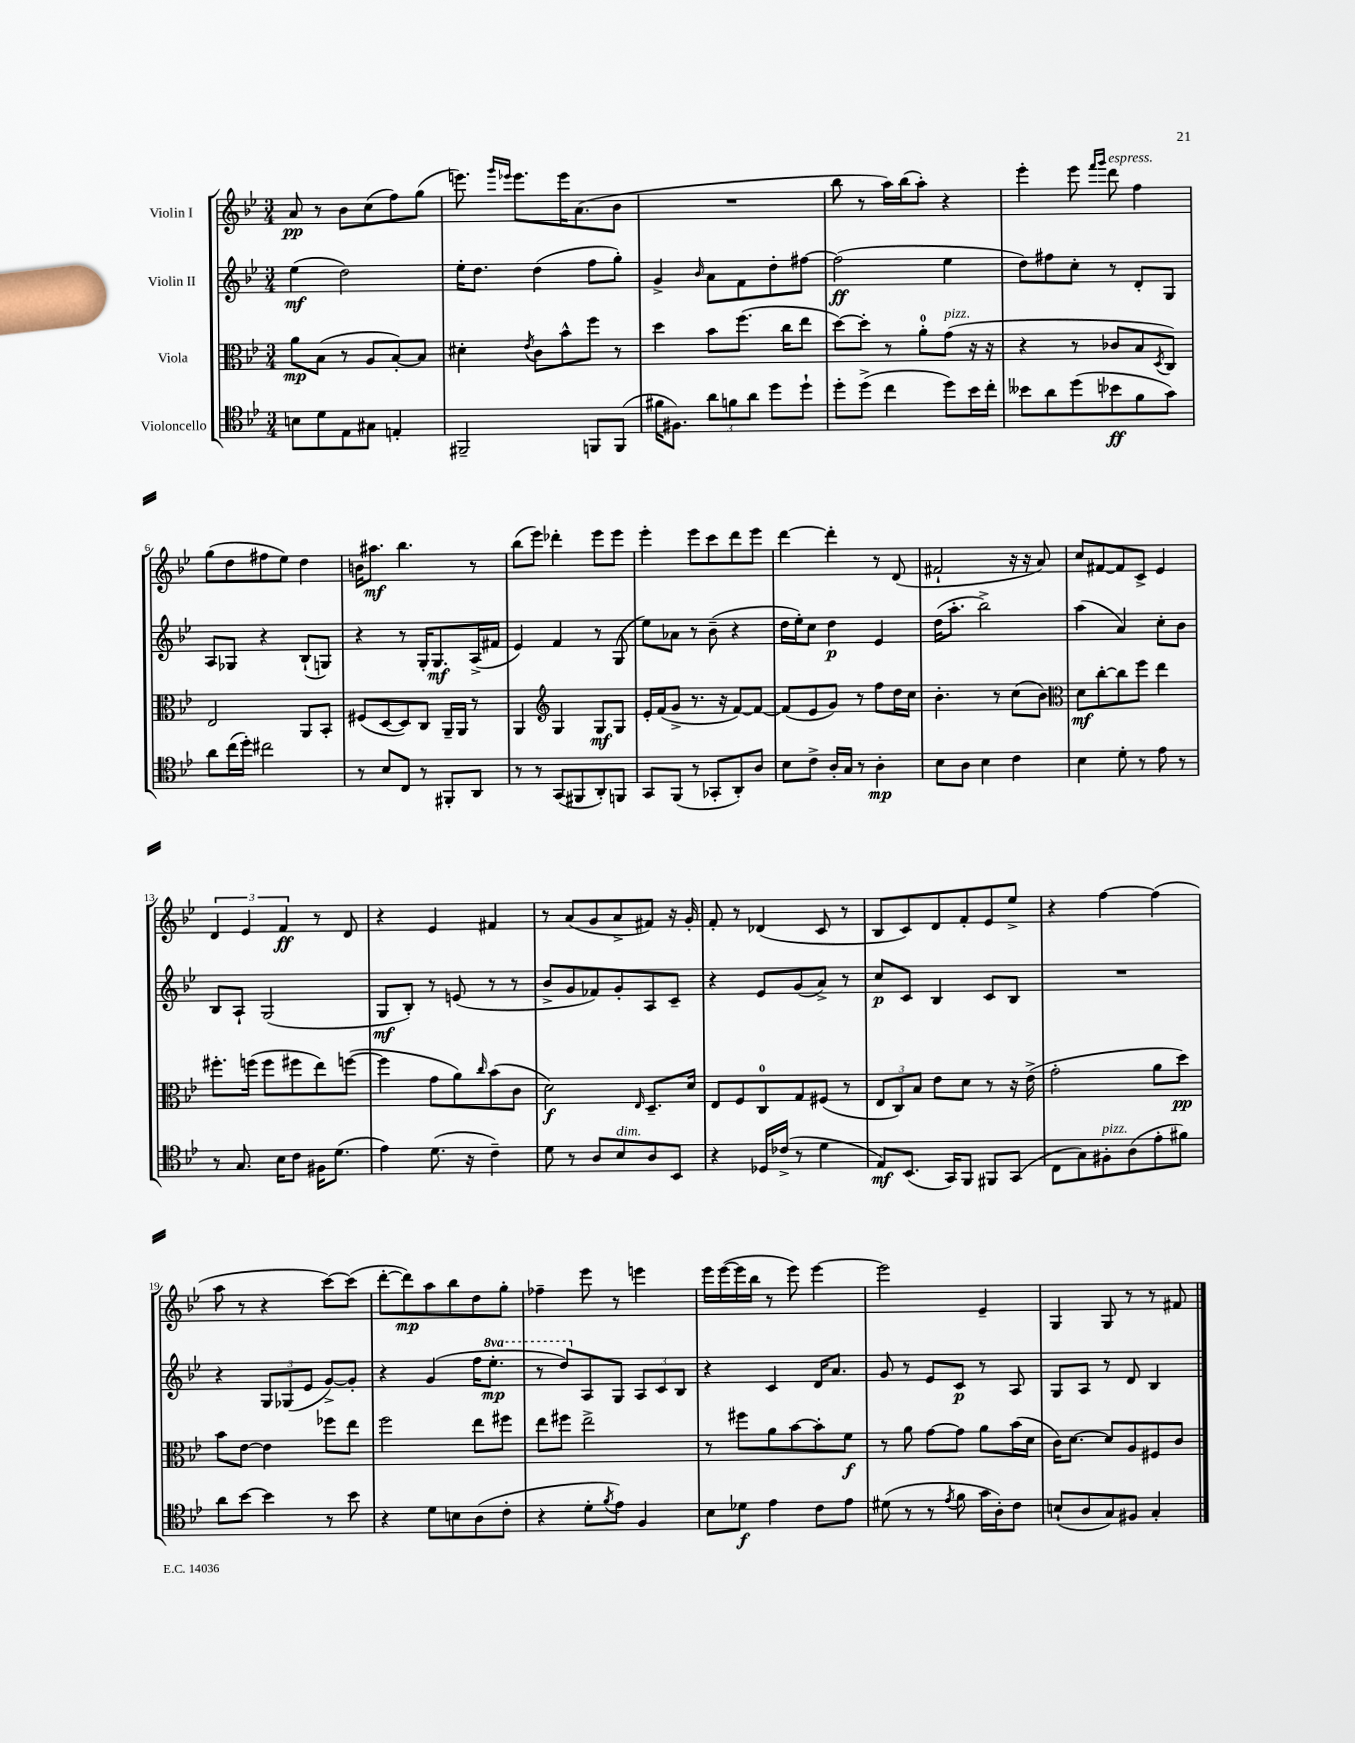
<<
\new StaffGroup <<
\new Staff = "s0" \with { instrumentName = "Violin I" } {
    \clef treble \key bes \major \numericTimeSignature \time 3/4
    a'8\pp r8 bes'8 c''8( f''8) g''8( |
    e'''8.) \grace { g'''16 ees'''16 } ees'''8. ees'''16 a'8.( bes'8 |
    R2. |
    bes''8 r8 a''16) bes''16( a''8-.) r4 |
    ees'''4-. ees'''8 \grace { f'''16 g'''16 } d'''8^\markup { \italic "espress." } f''4 |
    g''8( d''8 fis''8 ees''8) d''4 |
    b'16 ais''8.\mf bes''4. r8 |
    bes''8( ees'''8) des'''4-. ees'''8 ees'''8 |
    ees'''4-. ees'''8 c'''8 d'''8 ees'''8 |
    d'''4~ d'''4-. r8 d'8( |
    fis'2-! r16 r16 a'8) |
    c''8 fis'8~ fis'8 c'8-> ees'4 |
    \tuplet 3/2 { d'4 ees'4 f'4\ff } r8 d'8 |
    r4 ees'4 fis'4 |
    r8 a'8( g'8 a'8-> fis'8) r16 g'16-. |
    f'8-. r8 des'4( c'8 r8 |
    bes8 c'8) d'8 f'8-. ees'8 ees''8-> |
    r4 f''4~ f''4( |
    a''8 r8 r4 c'''8~) c'''8( |
    d'''8~-. d'''8\mp) a''8 bes''8 d''8 g''8-. |
    fes''4-- ees'''8 r8 e'''4 |
    ees'''16 ees'''16~( ees'''16 bes''16 r8 ees'''8) ees'''4~ |
    ees'''2 ees'4-- |
    g4 g8 r8 r8 fis'8 \bar "|." |
}
\new Staff = "s1" \with { instrumentName = "Violin II" } {
    \clef treble \key bes \major \numericTimeSignature \time 3/4 \set Staff.ottavationMarkups = #ottavation-simple-ordinals
    ees''4\mf( d''2) |
    ees''16-. d''8. d''4( f''8 g''8-.) |
    g'4-> \grace { bes'16 } a'8 f'8 d''8-. fis''8~ |
    fis''2\ff( ees''4 |
    d''8) fis''8 c''8-. r8 d'8-. g8 |
    a8 ges8 r4 bes8-!( g8) |
    r4 r8 g16-. g8.\mf a16->( fis'16 |
    ees'4) f'4 r8 g8( |
    ees''8) aes'8 r8 bes'8--( r4 |
    d''16 ees''16-.) c''8 d''4\p ees'4 |
    d''16( a''8.-. bes''2->) |
    a''4( a'4) c''8-. bes'8 |
    bes8 a8-! g2( |
    g8\mf bes8-.) r8 e'8( r8 r8 |
    bes'8-> g'8 fes'8) g'8-. a8 c'8-- |
    r4 ees'8 g'8( a'8->) r8 |
    c''8\p c'8 bes4 c'8 bes8 |
    R2. |
    r4 \tuplet 3/2 { g8 ges8( ees'8 } g'8~->) g'8-. |
    r4 g'4( f''16 \ottava #1 ees'''8.-.\mp |
    r8 d'''8) \ottava #0 a8 g8 \tuplet 3/2 { a8 c'8 bes8 } |
    r4 c'4 d'16 a'8. |
    g'8 r8 ees'8 c'8\p r8 a8 |
    g8 a8 r8 d'8 bes4 \bar "|." |
}
\new Staff = "s2" \with { instrumentName = "Viola" } {
    \clef alto \key bes \major \numericTimeSignature \time 3/4
    a'8\mp bes8( r8 a8 bes8~-.) bes8 |
    dis'4-. \acciaccatura { ees'8 } c'8 bes'8-^ f''8 r8 |
    d''4 bes'8 f''8.( c''16 ees''8 |
    d''8~) d''8-. r8 a'8-0-. g'8^\markup { \italic "pizz." }( r16 r16 |
    r4 r8 ces'8 bes8 \acciaccatura { d8 } c8) |
    ees2 a,8 bes,8-. |
    fis8( d8~ d8) c8 a,16-- a,16 r8 |
    a,4 \clef treble g4 g8\mf g8 |
    ees'16-. f'16( g'8-> r8. r16 f'8~) f'8~ |
    f'8( ees'8 g'8) r8 f''8 d''16 c''16 |
    bes'4.-. r8 c''8( bes'8) |
    \clef alto d'8\mf c''8~-. c''8 f''8 ees''4 |
    fis''8.-. f''16( f''8 fis''8 ees''8) f''8~( |
    f''4 g'8 a'8) \grace { c''16 } bes'8( c'8 |
    d'2\f) \grace { ees16 } d8.-- d'16 |
    ees8 f8 c8-0 g8 fis8( r8 |
    \tuplet 3/2 { ees8 c8) bes8 } ees'8 d'8 r8 r16 ees'16->( |
    g'2-. a'8 d''8\pp) |
    bes'8 ees'8~ ees'4 fes''8 ees''8 |
    f''2 ees''8 fis''8 |
    ees''8 fis''8 ees''2-> |
    r8 fis''8 a'8 bes'8~ bes'8-. f'8\f |
    r8 a'8 g'8~ g'8 a'8 bes'16( d'16 |
    c'16) d'8.~ d'8 a8 fis8 c'8 \bar "|." |
}
\new Staff = "s3" \with { instrumentName = "Violoncello" } {
    \clef tenor \key bes \major \numericTimeSignature \time 3/4
    b8 d'8 ees8 gis8 e4-. |
    fis,2-- f,8 f,8( |
    fis'16 fis8.) \tuplet 3/2 { a'8 f'8 a'8 } d''8 d''8-! |
    d''8-. d''8->( c''4 d''8) bes'16 c''16-. |
    beses'8 a'8 d''8( bes'8\ff f'8 g'8) |
    a'8 c''16( d''16-.) cis''2 |
    r8 bes8 c8 r8 fis,8-. a,8 |
    r8 r8 g,8( fis,8 a,8-.) f,8 |
    g,8 f,8( r8 ges,8-. a,8-.) a8 |
    bes8 c'8-> a16-. g16 r8 a4-.\mp |
    bes8 a8 bes4 c'4 |
    bes4 d'8-. r8 ees'8 r8 |
    r8 g8. bes16 c'8 fis16 d'8.( |
    ees'4) d'8.( r16 c'4--) |
    d'8 r8 a8 bes8^\markup { \italic "dim." } a8 bes,8 |
    r4 des16 ces'16->( r8 d'4 |
    ees8\mf) bes,8.( g,16) f,8 fis,8 g,8( |
    c8 g8) fis8-.^\markup { \italic "pizz." } a8( ees'8-. fis'8) |
    a'8 bes'8~ bes'4 r8 bes'8 |
    r4 d'8 b8 a8( c'8-. |
    r4 d'8-. \acciaccatura { f'8 } ees'8) f4 |
    bes8 des'8\f ees'4 c'8 ees'8 |
    dis'8( r8 r8 \acciaccatura { ees'8 } f'8 g'16 a16-.) c'8 |
    b8-!( a8 g8) fis8 g4-. \bar "|." |
}
>>
>>
